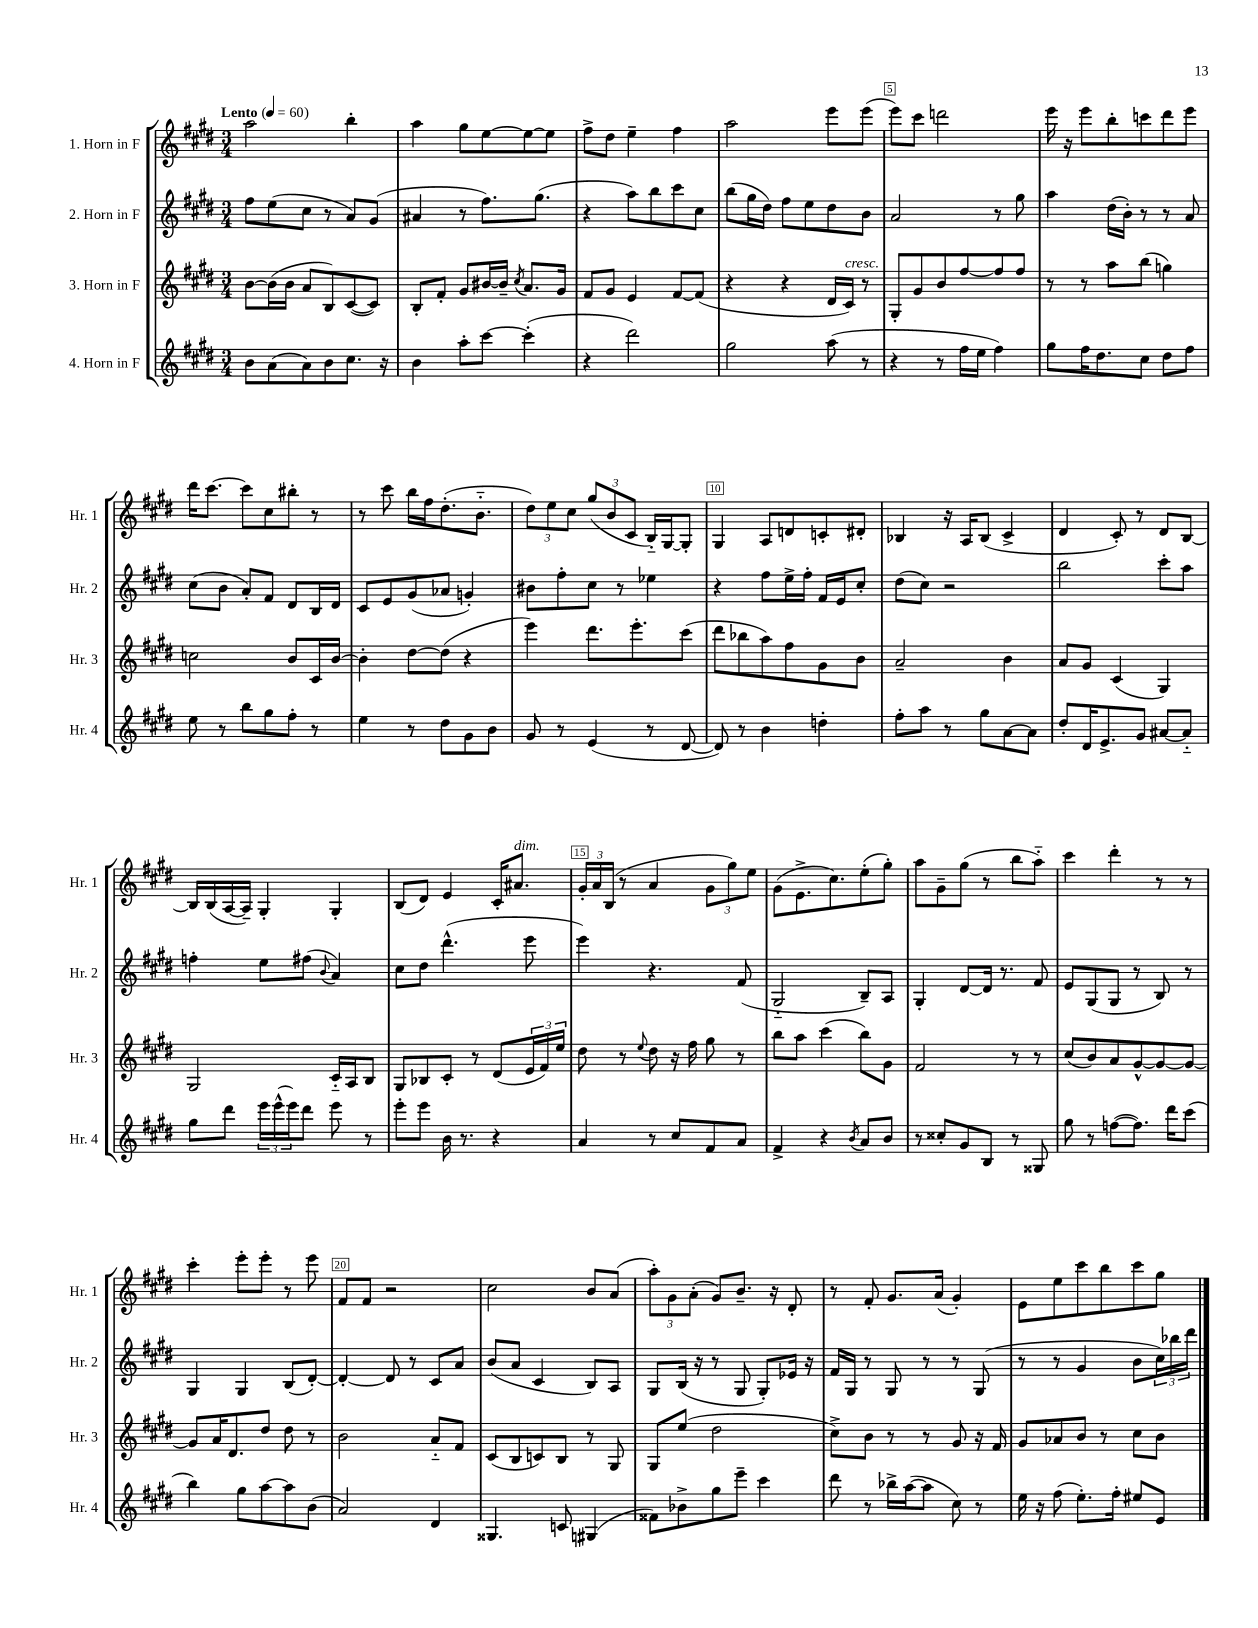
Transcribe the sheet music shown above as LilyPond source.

<<
\new StaffGroup <<
\new Staff = "s0" \with { instrumentName = "1. Horn in F" shortInstrumentName = "Hr. 1" } {
    \clef treble \key e \major \numericTimeSignature \time 3/4 \tempo "Lento" 4 = 60
    a''2 b''4-. |
    a''4 gis''8 e''8~ e''8~ e''8 |
    fis''8-> dis''8 e''4-- fis''4 |
    a''2 e'''8 e'''8( |
    e'''8) cis'''8 d'''2 |
    e'''16 r16 e'''8 b''8-. c'''8 dis'''8 e'''8 |
    dis'''16 cis'''8.~ cis'''8 cis''8 bis''8-. r8 |
    r8 cis'''8 b''16 fis''16 dis''8.-.( b'8.-_ |
    \tuplet 3/2 { dis''8) e''8 cis''8 } \tuplet 3/2 { gis''8( b'8 cis'8 } b16-_) gis16~ gis8-. |
    gis4 a8 d'8 c'8-. dis'8-. |
    bes4 r16 a16 bes8( cis'4-> |
    dis'4 cis'8-.) r8 dis'8 b8~ |
    b16 b16( a16~ a16--) gis4-. gis4-. |
    b8( dis'8) e'4 cis'16-. ais'8.^\markup { \italic "dim." } |
    \tuplet 3/2 { gis'16-. a'16 b16( } r8 a'4 \tuplet 3/2 { gis'8 gis''8) e''8 } |
    gis'8( e'8.-> cis''8.) e''8-.( gis''8-.) |
    a''8 gis'8-- gis''8( r8 b''8 a''8-_) |
    cis'''4 dis'''4-. r8 r8 |
    cis'''4-. e'''8-. e'''8-. r8 e'''8 |
    fis'8 fis'8 r2 |
    cis''2 b'8 a'8( |
    \tuplet 3/2 { a''8-.) gis'8 a'8-.( } gis'8) b'8.-- r16 dis'8-. |
    r8 fis'8-. gis'8. a'16( gis'4-.) |
    e'8 e''8 cis'''8 b''8 cis'''8 gis''8 \bar "|." |
}
\new Staff = "s1" \with { instrumentName = "2. Horn in F" shortInstrumentName = "Hr. 2" } {
    \clef treble \key e \major \numericTimeSignature \time 3/4
    fis''8 e''8( cis''8 r8 a'8) gis'8( |
    ais'4 r8 fis''8.) gis''8.( |
    r4 a''8) b''8 cis'''8 cis''8 |
    b''8( gis''16 dis''16) fis''8 e''8 dis''8 b'8 |
    a'2 r8 gis''8 |
    a''4 dis''16( b'16-.) r8 r8 a'8 |
    cis''8( b'8 a'8-.) fis'8 dis'8 b16 dis'16 |
    cis'8 e'8 gis'8( aes'8 g'4-.) |
    bis'8 fis''8-. cis''8 r8 ees''4 |
    r4 fis''8 e''16-> fis''16-. fis'16 e'16 cis''8-. |
    dis''8( cis''8) r2 |
    b''2 cis'''8-. a''8 |
    f''4-. e''8 fis''8( \appoggiatura { b'8 } a'4) |
    cis''8 dis''8 dis'''4.-^( e'''8 |
    e'''4) r4. fis'8( |
    gis2-_ b8--) a8 |
    gis4-. dis'8~ dis'16 r8. fis'8 |
    e'8 gis8( gis8 r8 b8) r8 |
    gis4 gis4 b8( dis'8~-.) |
    dis'4~-. dis'8 r8 cis'8 a'8 |
    b'8( a'8 cis'4 b8) a8 |
    gis8 b16( r16 r8 gis8 gis8-.) ees'16 r16 |
    fis'16 gis16 r8 gis8 r8 r8 gis8( |
    r8 r8 gis'4 b'8 \tuplet 3/2 { cis''16) bes''16 dis'''16 } \bar "|." |
}
\new Staff = "s2" \with { instrumentName = "3. Horn in F" shortInstrumentName = "Hr. 3" } {
    \clef treble \key e \major \numericTimeSignature \time 3/4
    b'8~ b'16( b'16 a'8 b8) cis'8~( cis'8) |
    b8-. fis'8-. gis'8 bis'16~ bis'16-- \acciaccatura { cis''8 } a'8. gis'16 |
    fis'8 gis'8 e'4 fis'8~ fis'8( |
    r4 r4 dis'16 cis'16^\markup { \italic "cresc." }) r8 |
    gis8-. gis'8 b'8 fis''8~ fis''8 fis''8 |
    r8 r8 a''8 b''8( g''4) |
    c''2 b'8 cis'16 b'16~ |
    b'4-. dis''8~ dis''8( r4 |
    e'''4) dis'''8. e'''8.-. cis'''8( |
    dis'''8 bes''8 a''8) fis''8 gis'8 b'8 |
    a'2-- b'4 |
    a'8 gis'8 cis'4( gis4) |
    gis2 cis'16-_ a16 b8 |
    gis8 bes8 cis'8-. r8 dis'8( \tuplet 3/2 { e'16 fis'16) e''16 } |
    dis''8 r8 \appoggiatura { e''8 } dis''8 r16 fis''16 gis''8 r8 |
    b''8 a''8 cis'''4( b''8) gis'8 |
    fis'2 r8 r8 |
    cis''8( b'8) a'8 gis'8~-^ gis'8~ gis'8~ |
    gis'8 a'16 dis'8. dis''8 dis''8 r8 |
    b'2 a'8-_ fis'8 |
    cis'8( b8 c'8) b8 r8 gis8 |
    gis8 e''8( dis''2 |
    cis''8->) b'8 r8 r8 gis'8 r16 fis'16 |
    gis'8 aes'8 b'8 r8 cis''8 b'8 \bar "|." |
}
\new Staff = "s3" \with { instrumentName = "4. Horn in F" shortInstrumentName = "Hr. 4" } {
    \clef treble \key e \major \numericTimeSignature \time 3/4
    b'8 a'8( a'8) b'8 cis''8. r16 |
    b'4 a''8-. cis'''8~ cis'''4-.( |
    r4 dis'''2) |
    gis''2 a''8( r8 |
    r4 r8 fis''16 e''16 fis''4) |
    gis''8 fis''16 dis''8. cis''8 dis''8 fis''8 |
    e''8 r8 b''8 gis''8 fis''8-. r8 |
    e''4 r8 dis''8 gis'8 b'8 |
    gis'8 r8 e'4( r8 dis'8~ |
    dis'8) r8 b'4 d''4-. |
    fis''8-. a''8 r8 gis''8 a'8~ a'8 |
    dis''8-. dis'16 e'8.-> gis'8 ais'8~ ais'8-_ |
    gis''8 dis'''8 \tuplet 3/2 { e'''16 e'''16-^( e'''16) } dis'''8 e'''8 r8 |
    e'''8-. e'''8 b'16 r8. r4 |
    a'4 r8 cis''8 fis'8 a'8 |
    fis'4-> r4 \acciaccatura { b'8 } a'8 b'8 |
    r8 cisis''8-. gis'8 b8 r8 gisis8 |
    gis''8 r8 f''8~( f''8.) dis'''16 cis'''8( |
    b''4) gis''8 a''8~ a''8 b'8( |
    a'2) dis'4 |
    gisis4. c'8 gis4( |
    fisis'8) bes'8-> gis''8 e'''8-- cis'''4 |
    dis'''8 r8 bes''16-> a''16~( a''8 cis''8) r8 |
    e''16 r16 fis''8( e''8.-.) fis''16-. eis''8 e'8 \bar "|." |
}
>>
>>
\layout { \context { \Score \override BarNumber.break-visibility = ##(#f #t #t) barNumberVisibility = #(every-nth-bar-number-visible 5) \override BarNumber.stencil = #(make-stencil-boxer 0.1 0.3 ly:text-interface::print) } }
